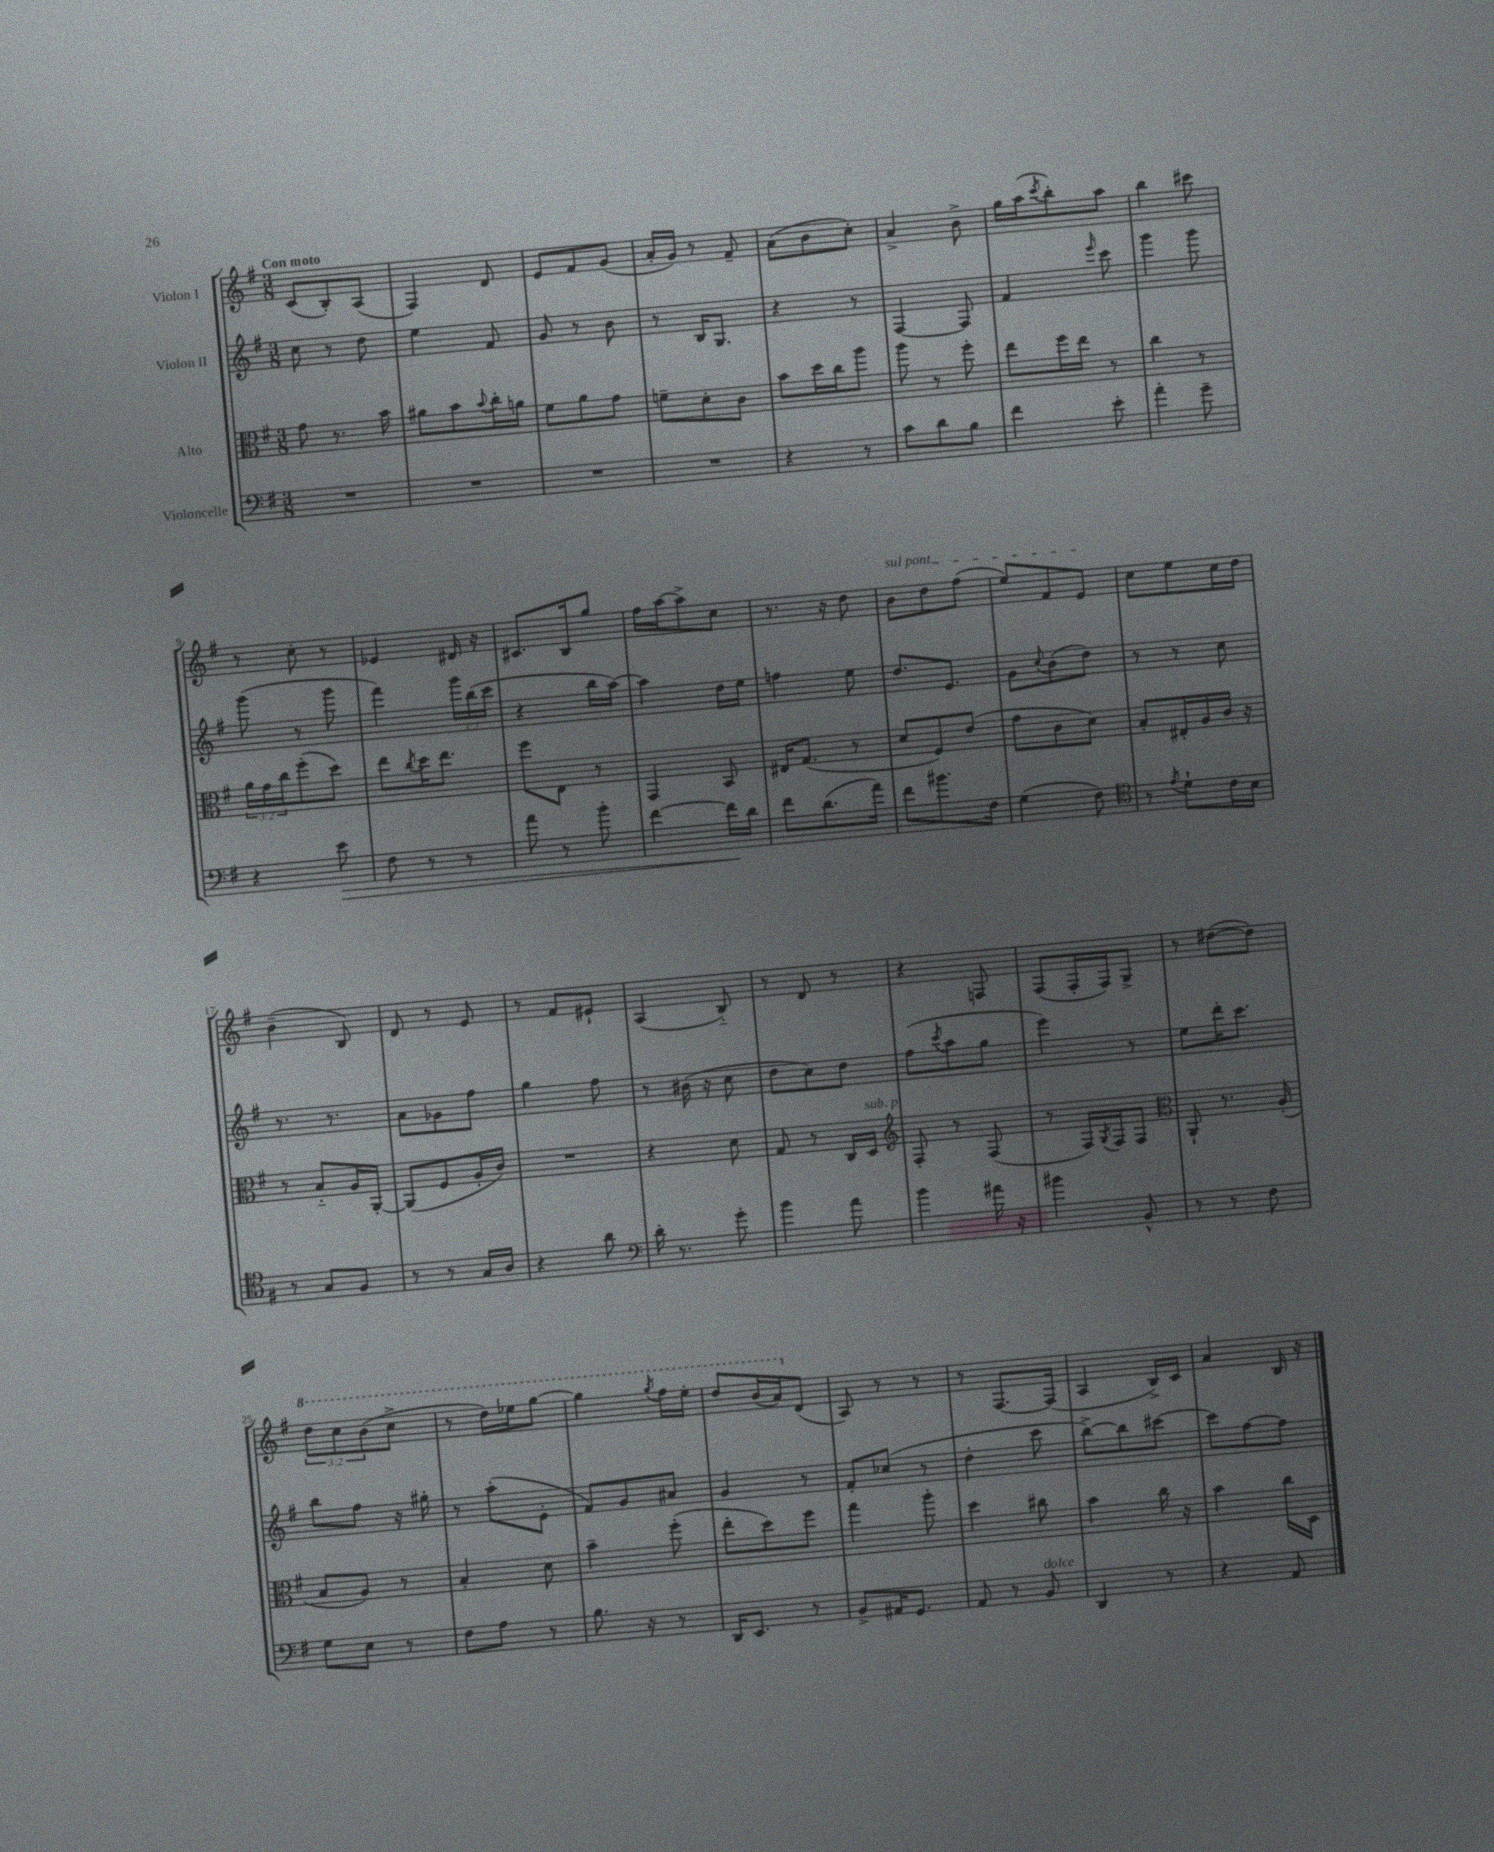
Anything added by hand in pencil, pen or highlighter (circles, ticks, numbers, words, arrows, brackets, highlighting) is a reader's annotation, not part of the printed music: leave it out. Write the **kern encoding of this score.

**kern	**kern	**kern	**kern
*staff4	*staff3	*staff2	*staff1
*clefF4	*clefC3	*clefG2	*clefG2
*k[f#]	*k[f#]	*k[f#]	*k[f#]
*M3/8	*M3/8	*M3/8	*M3/8
4.r	8g	8cc	(8c
.	8.r	8r	8B')
.	.	8dd	(8A
.	16b	.	.
=	=	=	=
4.r	8a#	4ee	4F#)
.	8b	.	.
.	8qqb	.	.
.	16cc'	8f#	8d
.	16a	.	.
=	=	=	=
4.r	8f#	8g	8e
.	8a	8r	8f#
.	8g	8b	(8g
=	=	=	=
4.r	8f~	8r	16a'
.	.	.	16g)
.	8d'	16B	8r
.	.	8.G	.
.	8c	.	8f#~
=	=	=	=
4r	8b	4r	(8a
.	16dd	.	8b
.	16cc	.	.
8r	8aa	8r	8cc')
=	=	=	=
8c	8aa	[4F#	4a^
8d	8r	.	.
8B	8ff#'	8F#]	8b^
=	=	=	=
4f#	8ee	4f#	16gg
.	.	.	(16aa
.	.	.	8qccc
.	16ff#	.	8bb')
.	16ee	.	.
.	.	16qqeee	.
8e'	8r	8ccc	8aa
=	=	=	=
4a'	4cc	4ggg	4bb
8g~	8r	8ggg	8ccc#
=	=	=	=
4r	24a	(8ggg	8r
.	24g	.	.
.	24cc	.	.
.	(8ff#'	8r	8cc'
8e	8dd)	8ggg	8r
=	=	=	=
8F#	8ee	4fff#)	4e-
.	8qcc	.	.
8r	16dd	.	.
.	8.ee	.	.
8r	.	24ggg	16d#
.	.	(24bb	.
.	.	.	16r
.	.	24ccc	.
=	=	=	=
8a	8ff#	4r	8.c#
8r	8E	.	.
.	.	.	16B
8b'	8r	16bb	8gg
.	.	[16aa)	.
=	=	=	=
[4f#	4GG	4aa]	16ff#
.	.	.	[16aa
.	.	.	8aa^]
16f#]	8BB	16dd	8cc
16d	.	16ee	.
=	=	=	=
8f#	16E#	4ff	8.r
.	(8.G	.	.
(8.d	.	.	.
.	.	.	16r
.	8r	8ee	8dd
16a)	.	.	.
=	=	=	=
8f#	8d	8.dd	8b
8.b#	8F#)	.	8dd
.	.	8.e	.
.	(8e	.	(8ff#
16F#	.	.	.
=	=	=	=
(4G	8g	8g	8ee)
.	.	8qqcc	.
.	8c	(8b	8f#
8F#)	8d)	8dd)	8e
=	=	=	=
*clefC4	*	*	*
8r	8B'	8r	8cc
8qe	.	.	.
8d`	16E#'	8r	8ee
.	16A	.	.
16c	16c	8cc	16cc
16B	16r	.	16dd
=	=	=	=
8r	8r	8.r	(4b~
8G	8B'~	.	.
.	.	8.r	.
8F#	16A	.	8B)
.	[16AA'	.	.
=	=	=	=
8r	(8AA]	8a	8d
8r	8F#	8g-	8r
16G	16A'	8ff#	8e
16A	16c)	.	.
=	=	=	=
4r	4.r	4gg	8r
.	.	.	8f#
8a	.	8ff#	8e#`
=	=	=	=
*clefF4	*	*	*
16d'	4r	8r	(4A
8.r	.	.	.
.	.	(16b#	.
.	.	16r	.
8g'	8d	8cc	8B'~)
=	=	=	=
4b	8G	8dd	8r
.	8r	8cc)	8d
8a	16C	8dd	8r
.	16D	.	.
=	=	=	=
*	*clefG2	*	*
4b	8F#'	(8ff#	4r
.	.	8qccc	.
.	8r	8aa	.
16a#	(8F#	8gg	8F
16r	.	.	.
=	=	=	=
4b#	8r	4eee)	(8F#
.	16F#)	.	16F#'
.	8qG	.	.
.	16F#	.	16F#)
8BB^^	8F#	8r	8G^
=	=	=	=
*	*clefC3	*	*
8r	8AA`	8ee	8r
8r	8.r	16ddd'	([8dd#
.	.	8.ccc	.
8F#	.	.	8dd#])
.	(16A'	.	.
=	=	=	=
8G	8B	8bb	12ddd
.	.	.	12ccc
8E	8A)	8ff#	.
.	.	.	(12bb
8r	8r	16r	8ccc^
.	.	16gg#'	.
=	=	=	=
8F#	4B'	8r	8r
8A	.	(8aa'	16ddd)
.	.	.	16eee-
8r	8d	8e'	[8ggg
=	=	=	=
8.B	4b~	8f#)	4ggg]
.	.	8g	.
16r	.	.	.
.	.	.	8qggg
8r	(8ff#'	8a#	16fff#
.	.	.	16eee'
=	=	=	=
16DD	8ee'	4g	8ddd
8.EE	.	.	.
.	8dd)	.	(16bb
.	.	.	16aa)
8r	8ff#	8r	(8d
=	=	=	=
8BB^	4gg	8f#'	8A)
16AA#	.	(8cc-	8r
8.GG	.	.	.
.	8aa'	8r	8r
=	=	=	=
8AA	4dd	4dd'	8r
8r	.	.	[8.F#
8BB	8cc#	8ccc	.
.	.	.	(16F#]
=	=	=	=
4DD	4b	[8bb^)	4A
.	.	8bb]	.
8r	16cc	[8ccc#	16B^)
.	16r	.	16c
=	=	=	=
4r	4b	8ccc#]	4a
.	.	[8ff#	.
8AA	16cc	8ff#]	16B
.	16D	.	16r
==	==	==	==
*-	*-	*-	*-
